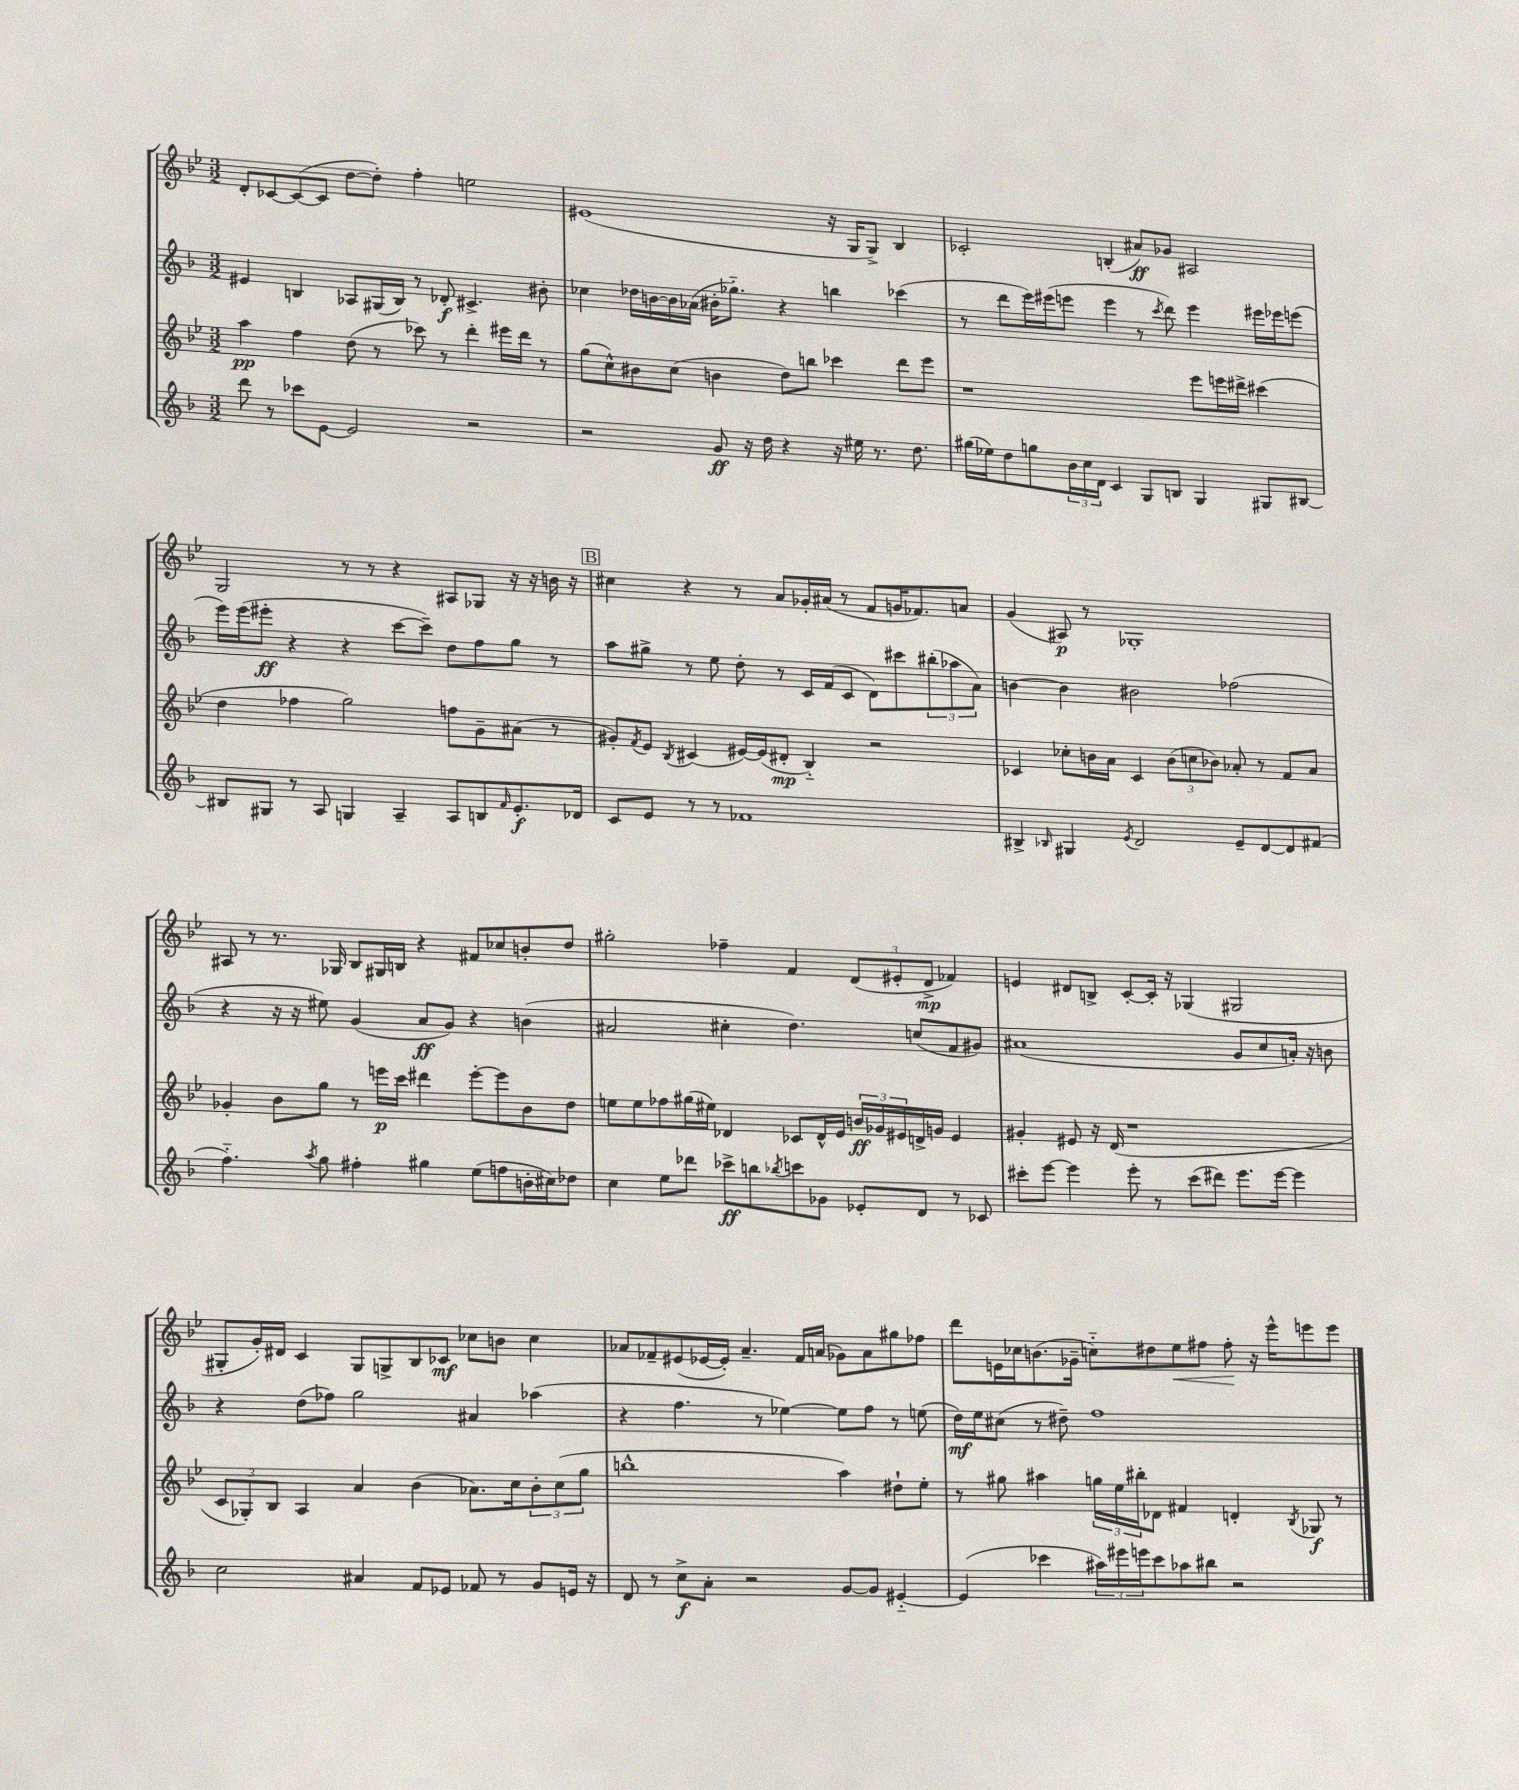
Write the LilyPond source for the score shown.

<<
\new StaffGroup <<
\new Staff = "s0" {
    \clef treble \key bes \major \numericTimeSignature \time 3/2
    d'8-. ces'8~ ces'8~( ces'8 d''8~ d''8-.) f''4-. e''2 |
    eis'1( r16 g16 g8->) bes4 |
    ces'2-. b4-.( ais'8\ff) ges'8 ais2 |
    g2 r8 r8 r4 ais8 ges8 r16 r16 b'16 r16 |
    \mark \markup { \box "B" } cis''4 r4 r8 a'8 ges'16-. ais'16( r8 f'8 g'16 fes'8.) a'8 |
    g'4( ais8\p) r8 ges1-. |
    ais8 r8 r8. ges16 bes8 gis16 b16 r4 fis'8 ces''8 b'8-. d''8 |
    gis''2-. fes''4-- f'4 \tuplet 3/2 { d'8( eis'8-. d'8->\mp } fes'4) |
    e'4 dis'8 b8-> c'8~-. c'16-. r16 ges4( gis2 |
    gis8-. g'16-.) dis'16 c'4 gis8 g8-> bes8 ces'8\mf ces''8 b'8 ces''4 |
    aes'8 fes'8-- eis'8( ees'16~ ees'16-.) aes'4.-- fes'16 a'16( ges'8) a'8 gis''8 fes''8 |
    d'''8 e'16 ces''16 b'8.( ges'16-- c''8-_) dis''8 ees''8\< fis''8 fis''8-.\! r16 ees'''16-^ e'''8 e'''8 \bar "|." |
}
\new Staff = "s1" {
    \clef treble \key f \major \numericTimeSignature \time 3/2
    eis'4 b4 aes8 gis16( b16) r8 des'8-.\f cis'4.-> bis'8-. |
    ces''4 des''16 b'16~ b'16 aes'16( bis'16-. ges''8.-_) r4 b''4 ces'''4( |
    r8 d'''8 e'''16) eis'''16( e'''8 e'''4 r8 \acciaccatura { c'''8 } d'''8) e'''4 eis'''16 ees'''16 e'''8( |
    e'''16) e'''16( eis'''8-.\ff r4 r4 c'''8~ c'''8--) d''8 f''8 g''8 r8 |
    \mark \markup { \box "B" } a''8 gis''8-> r8 e''8 d''8-. r8 c'16 f'16( c'8 d'8) cis'''8 \tuplet 3/2 { bis''8-.( aes''8 a'8) } |
    b'4~ b'4 bis'2 fes''2( |
    r4 r16 r16 eis''8) g'4( a'8\ff g'8) r4 b'4( |
    ais'2 cis''4-. d''4.) c''8( f'8 gis'8) |
    ais'1( g'8 c''8 a'16-.) r16 b'8 |
    r4 d''8( fes''8) g''2 ais'4 aes''4( |
    r4 f''4. r8 ees''4~) ees''8 f''8 r8 e''8( |
    d''16\mf) e''16 cis''8( r8 dis''8--) f''1 \bar "|." |
}
\new Staff = "s2" {
    \clef treble \key bes \major \numericTimeSignature \time 3/2
    a''4\pp f''4 d''8( r8 ces'''8) r8 d'''4-. eis'''16 d'''16 r8 |
    g''8( c''8-^) bis'8 c''8( b'4 d''8) b''8 ces'''4 d'''8 ees'''8 |
    r1 ees'''8 e'''16 dis'''16-> cis'''4( |
    d''4 fes''4 g''2) f''8 g'8-- ais'8( r8 |
    \mark \markup { \box "B" } gis'8-.) \acciaccatura { f'8 } ees'8 \acciaccatura { bes8 } cis'4( eis'16~) eis'16( dis'8-.\mp bes4-_) r2 |
    ces'4 ces''8-. b'16 a'16 ces'4 \tuplet 3/2 { b'8( c''8 bes'8) } aes'8-. r8 f'8 aes'8 |
    ges'4-. bes'8 g''8 r8 e'''16\p c'''16 dis'''4 e'''8~-. e'''8 bes'8 d''8 |
    e''8 e''8 fes''8 gis''16( eis''16) des'4 ces'8 des'16-^ ees'16 \tuplet 3/2 { b'16\ff ges'16 eis'16 } d'16-> g'16 eis'4 |
    gis'4-. eis'8 r16 d'16( r1 |
    \tuplet 3/2 { c'8 ges8-.) bes8 } a4 a'4 bes'4( aes'8.) c''16 \tuplet 3/2 { bes'8-. c''8( g''8 } |
    b''1-^ a''4) dis''8-! ees''8-. |
    r8 gis''8 ais''4 \tuplet 3/2 { g''16 ees''16 bis''16-. } des'8 fis'4 d'4-. \acciaccatura { bes8 } ges8\f r8 \bar "|." |
}
\new Staff = "s3" {
    \clef treble \key f \major \numericTimeSignature \time 3/2
    d'''8 r8 ces'''8 e'8~ e'2 r2 |
    r2 g'8\ff r16 d''16 r4 r16 eis''16 r8. d''8. |
    gis''16( ees''16) d''8 g''8 \tuplet 3/2 { bes'16 c''16 d'16 } c'4 g8 b8 g4 gis8 bis8~ |
    bis8 gis8 r8 a8 g4 a4-- a8 b8 \grace { f'16 } e'8.-.\f des'16 |
    \mark \markup { \box "B" } c'8 e'8 r8 r8 fes'1 |
    bis4-> \grace { bes16 } gis4 \acciaccatura { e'8 } d'2 e'8-- d'8~ d'8 fis'8( |
    f''4.-_) \acciaccatura { a''8 } g''8 fis''4-. gis''4 e''8( f''8 b'16-. cis''16) des''8 |
    c''4 e''8 des'''8 ces'''8->\ff b''8 \acciaccatura { bes''8 } c'''8 ges'8 ees'8-. d'8 r8 ces'8 |
    cis'''8-. e'''8~ e'''4 e'''8-. r8 cis'''8( dis'''8) e'''8. e'''16~ e'''4 |
    c''2 ais'4 f'8 ees'8 fes'8 r8 g'8 e'16 r16 |
    d'8 r8 c''8->\f a'8-. r2 g'8~ g'8 eis'4~-_ |
    eis'4( ces'''4 \tuplet 3/2 { ais''16) eis'''16 e'''16 } ces'''8 aes''8 bis''8 r2 \bar "|." |
}
>>
>>
\layout { \context { \Score \remove "Bar_number_engraver" } }
